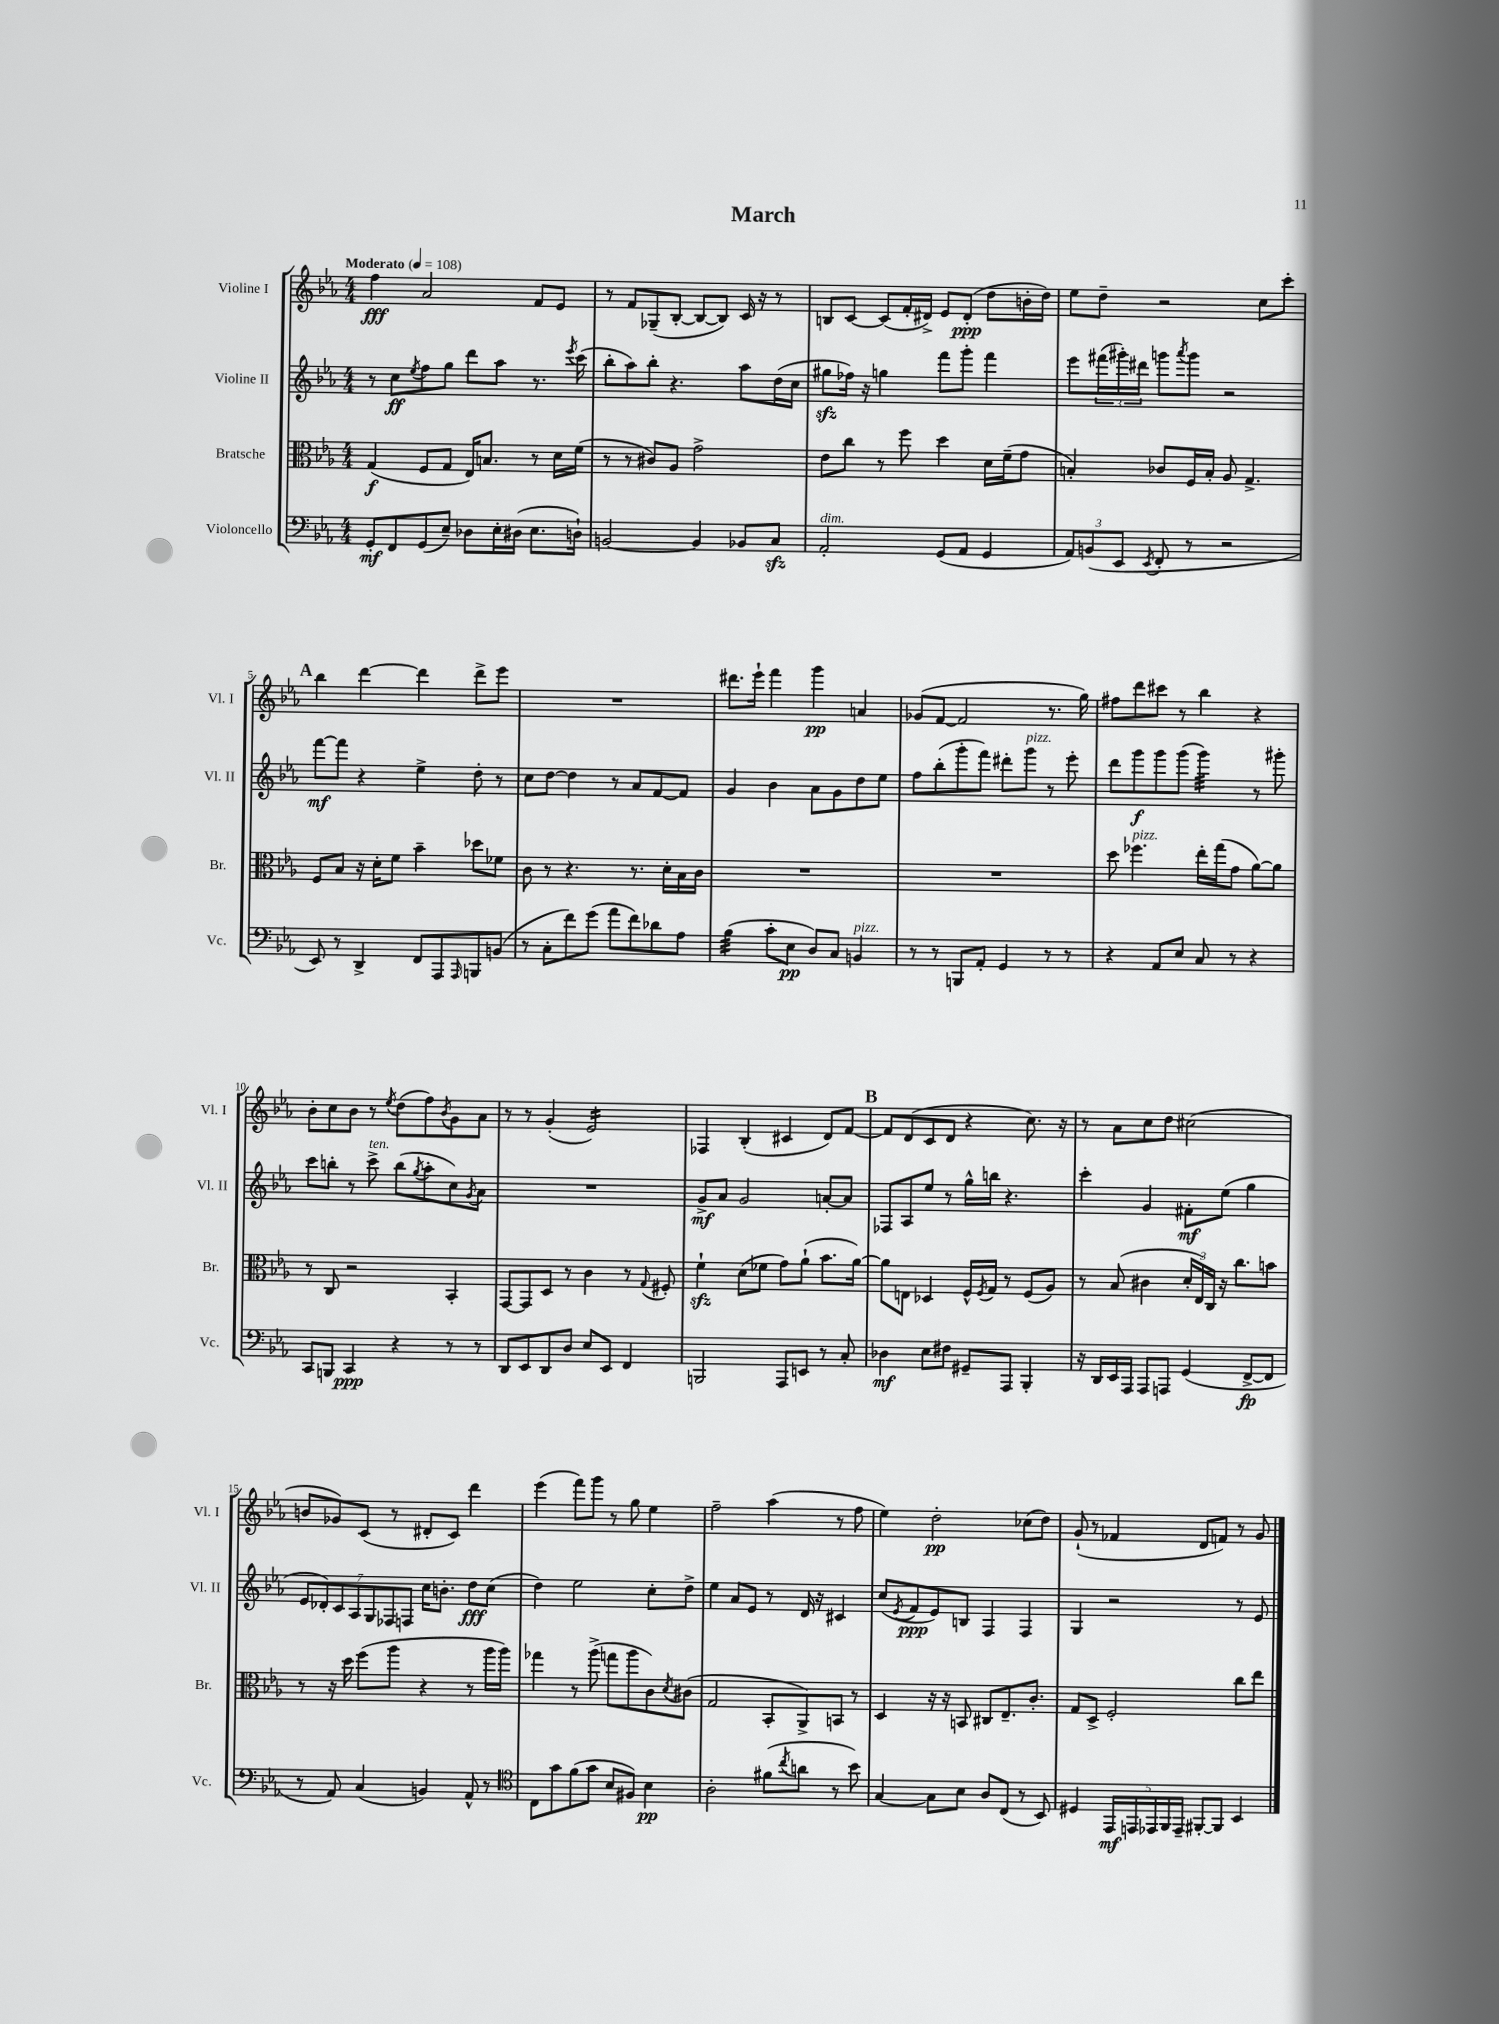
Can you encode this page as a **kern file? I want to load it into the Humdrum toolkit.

**kern	**kern	**kern	**kern
*staff4	*staff3	*staff2	*staff1
*clefF4	*clefC3	*clefG2	*clefG2
*k[b-e-a-]	*k[b-e-a-]	*k[b-e-a-]	*k[b-e-a-]
*M4/4	*M4/4	*M4/4	*M4/4
*MM108	*MM108	*MM108	*MM108
8GG'/L	(4G/	8r	4ff\
8FF/	.	8cc\L	.
.	.	8qee-/	.
(8GG/	8F/L	8ff\	2a-/
8E-~/J)	8G/J	8gg\J	.
8D-\L	16E-/LK)	8ddd\L	.
.	8.B/J	.	.
16E-'\L	.	8aa-\J	.
(16D#\JJ	.	.	.
8.E-\L	8r	8.r	8f/L
.	16d\LL	.	8e-/J
.	.	8qeee-/	.
16D`\Jk)	(16f\JJ	(16ccc\	.
=	=	=	=
[2BB/	8r	8bb-'\L	8r
.	8r	8aa-\)	8f/L
.	8c#/L)	8bb-'\J	(8G-~/
.	8A-/J	4.r	[8B-'/J
4BB/]	2g^\	.	8B-/_L
.	.	.	8B-/]J)
8BB-/L	.	8aa-\L	16c/
.	.	.	16r
8C/J	.	(16dd\L	8r
.	.	16cc\JJ	.
=	=	=	=
2AA-'/	8e-\L	8gg#\L	8B/L
.	8cc\J	16ff-\Jk)	[8c/J
.	.	16r	.
.	8r	4gg\	(8c/]L
.	8ff\	.	16f'/L
.	.	.	16d#^/JJ)
(8GG/L	4dd\	8fff\L	8e-/L
8AA-/J	.	8ggg'\J	(8d#'/J
4GG/	16d\LL	4fff\	8dd\L
.	(16f~\J	.	.
.	8g\J	.	16b'\L
.	.	.	16dd\JJ)
=	=	=	=
12AA-/L)	4B'/)	8eee-\L	8ee-\L
(12BB/	.	.	.
.	.	(24fff#\L	8dd~\J
12EE-/J	.	24ggg#'\)	.
.	.	24ddd#\JJ	.
8qEE-/	.	.	.
8FF'/	8c-/L	8ggg\L	2r
.	.	8qaaa-/	.
8r	16F/L	8ggg\J	.
.	16B'/JJ	.	.
2r	8A-/	2r	.
.	4.G^/	.	.
.	.	.	8cc\L
.	.	.	8ccc'\J
=	=	=	=
8EE-/)	8F/L	[8fff\L	4bb-\
8r	8B-/J	8fff\]J	.
4DD^/	16r	4r	[4ddd\
.	16d'\LK	.	.
.	8f\J	.	.
8FF/L	4b-~\	4ee-^\	4ddd\]
8AAA-/	.	.	.
16qqAAA-/	.	.	.
8BBB/	8dd-\L	8dd'\	8ddd^\L
(8BB/J	8f-\J	8r	8eee-\J
=	=	=	=
8r	8c\	8cc\L	1r
8C'\L	8r	[8dd\J	.
8f\)	4.r	4dd\]	.
(8g\J	.	.	.
8a-\L	.	8r	.
8f\)	8.r	8a-/L	.
8d-\	.	[8f/	.
.	16d'\LL	.	.
8A-\J	16B-\	8f/]J	.
.	16c\JJ	.	.
=	=	=	=
(4B-\	1r	4g/	8.ddd#\L
.	.	.	16eee-`\Jk
8c'\L	.	4b-\	4fff\
8E-\J	.	.	.
8D/L)	.	8a-\L	4ggg\
8C/J	.	8g\	.
4BB/	.	8dd\	4a/
.	.	8ee-\J	.
=	=	=	=
8r	1r	8ff\L	(8g-/L
8r	.	(8bb-'\	[8f/J
8BBB/L	.	8ggg'\	2f/]
8AA-'/J	.	8fff\J)	.
4GG/	.	8ddd#'\L	.
.	.	8ggg\J	.
8r	.	8r	8.r
8r	.	8eee-'\	.
.	.	.	16gg\)
=	=	=	=
4r	8dd\	8ddd\L	8ff#\L
.	4.ff-\	8ggg\	8ddd\
8AA-/L	.	8ggg\	8ccc#\J
8E-/J	.	(8ggg\J	8r
8C/	16ee-'\LL	4ggg\)	4bb-\
.	(16gg\J	.	.
8r	8g\J	.	.
4r	[8a-\L)	8r	4r
.	8a-\]J	8ggg#'\	.
=	=	=	=
8CC/L	8r	8ccc\L	8b-'\L
8BBB/J	8C/	8bb'\J	8cc\
4CC/	2r	8r	8b-\J
.	.	8ccc^\	8r
.	.	.	8qee-/
4r	.	(8bb\L	(8dd\L
.	.	8qgg/	.
.	.	8aa-'\	8ff\)
.	.	.	8qb-/
8r	4BB-'/	8cc\)	8g\
.	.	8qg/	.
8r	.	8a-\J	8a-\J
=	=	=	=
8DD/L	[8GG/L	1r	8r
8EE-/	8GG/]	.	8r
8DD/	8D/J	.	(4g'/
8D/J	8r	.	.
8E-/L	4c\	.	2e-/)
8EE-/J	.	.	.
4FF/	8r	.	.
.	8qqG/	.	.
.	8F#'/	.	.
=	=	=	=
2BBB/	4f`\	8g^/L	4F-/
.	.	8a-/J	.
.	(8d\L	2g/	(4B-'/
.	8f-\J	.	.
8AAA-/L	8g\L)	.	4c#/
8EE/J	(8a-`\J	.	.
8r	8.b-\L	[8a'/L	8d/L)
8C'/	.	8a/]J	[8f/J
.	[16a-\Jk)	.	.
=	=	=	=
4D-\	8a-\]L	8F-/L	8f/]L
.	8E\J	8A-/	(8d/
8E-\L	4D-/	8ee-/J	8c/
8F#\J	.	8r	8d/J
8GG#~/L	16F^^/LL	16gg^^\LL	4r
.	8qF/	.	.
.	16G/JJ	16bb\JJ	.
8AAA-/J	8r	4.r	.
4BBB-'/	(8F/L	.	8.cc\)
.	8A-/J)	.	.
.	.	.	16r
=	=	=	=
16r	8r	4ccc'\	8r
16DD/LL	.	.	.
16EE-/	(8B-/	.	8a-\L
16AAA-/JJ	.	.	.
8AAA-/L	4c#\	4g/	8cc\
8AAA/J	.	.	8dd\J
(4GG/	24d'/LL	8f#'\L	(2cc#\
.	24E-/)	.	.
.	24C/JJ	.	.
.	16r	(8ee-\J	.
.	8.cc\L	.	.
[8FF^/L	.	4gg\	.
8FF/]J	8b\J	.	.
=	=	=	=
8r	8r	14e-/L	8b/L
.	.	14d-'/)	.
8AA-/)	16r	.	8g-/)
.	.	14c/	.
.	16dd\	.	.
.	.	14A-/	.
(4C/	(8ff\L	.	(8c/J
.	.	14G/	.
.	.	14F-/	.
.	8aa-\J	.	8r
.	.	14F/J	.
4BB/)	4r	16cc\LK	8d#'/L
.	.	8.b'\J	.
.	.	.	8c/J)
8AA-^^/	8r	8dd\L	4ddd\
8r	16aa-\LL	(8cc\J	.
.	16aa-\JJ)	.	.
=	=	=	=
*clefC4	*	*	*
8C\L	4gg-\	4dd\)	(4eee-\
8g\	.	.	.
(8f\	8r	2ee-\	8fff\L)
8g\J	(8aa-^\	.	8ggg\J
8B-/L	8gg\L	.	8r
8F#/J)	8aa-\	.	8gg\
4B-\	8c\)	8cc'\L	4ee-\
.	8qd/	.	.
.	(8c#\J	8dd^\J	.
=	=	=	=
2A-'\	2G/	4ee-\	2ff~\
.	.	8a-/L	.
.	.	8e-/J	.
(8f#\L	8BB-'/L	8r	(4aa-\
8qcc/	.	.	.
8a\J	8AA-^/)	16d/	.
.	.	16r	.
8r	8BB/J	4c#/	8r
8b-\)	8r	.	8ff\
=	=	=	=
[4G/	4D/	(8cc/L	4ee-\)
.	.	8qe-/	.
.	.	8f/	.
8G\]L	16r	8e-/)	2dd'\
.	16r	.	.
8B-\J	8BB/	8B/J	.
8A-/L	8C#/L	4F/	.
(8C/J	8.E-~/	.	.
8r	.	4F/	(8cc-\L
.	8.c'/J	.	.
8BB-/)	.	.	8dd\J)
=	=	=	=
4D#/	8G/L	4G/	(8g`/
.	8D^/J	.	8r
20EE-/LL	2F'/	2r	4f-/
20EE/	.	.	.
20EE-/	.	.	.
20FF/	.	.	.
20EE-~/JJ	.	.	.
[8FF#'/L	.	.	8d/L
8FF#/]J	.	.	8f/J)
4BB-/	8cc\L	8r	8r
.	8ee-\J	8e-/	8g/
==	==	==	==
*-	*-	*-	*-
